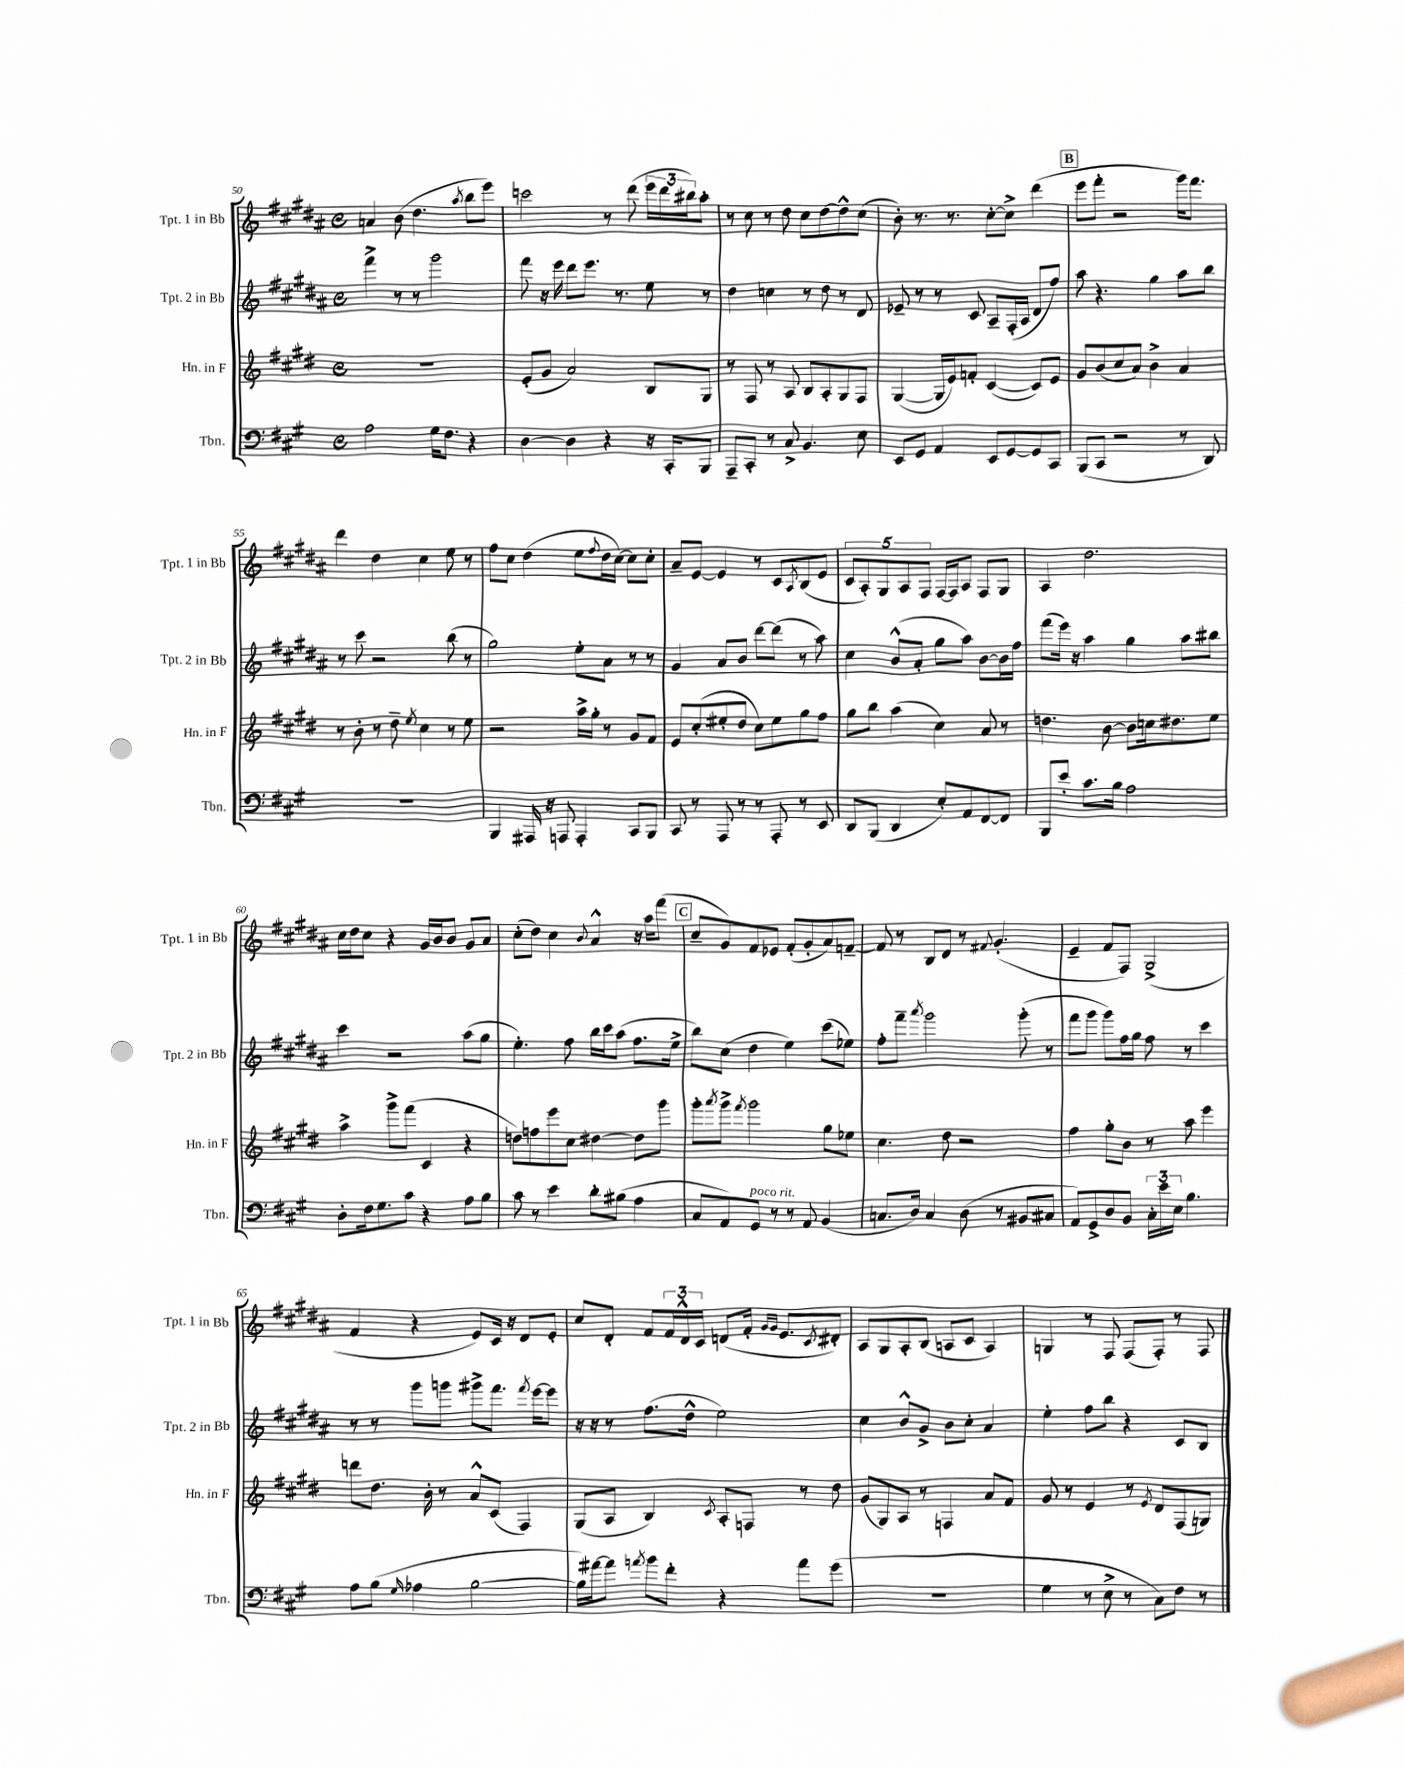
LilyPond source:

<<
\new StaffGroup <<
\new Staff = "s0" \with { instrumentName = "Tpt. 1 in Bb" shortInstrumentName = "Tpt. 1 in Bb" } {
    \clef treble \key b \major \defaultTimeSignature \time 4/4
    a'4 b'8( dis''4. \acciaccatura { ais''8 } b''8 e'''8) |
    c'''2 r8 dis'''8( \tuplet 3/2 { e'''16 dis'''16 bis''16) } ais''8-. |
    r8 cis''8 r8 dis''8 cis''8 dis''8~ dis''8-^ cis''8( |
    b'8-.) r8. r8. cis''8~-. cis''8-> dis'''4( |
    \mark \markup { \box "B" } e'''8 fis'''8-. r2 gis'''16) fis'''8. |
    dis'''4 dis''4 cis''4 e''8 r8 |
    fis''8 cis''8 dis''4( e''8 \appoggiatura { fis''8 } dis''16 cis''16~) cis''8 cis''8-. |
    ais'8-- e'8~ e'4 r8 cis'8 \acciaccatura { ais8 } b8( e'8 |
    \tuplet 5/4 { cis'8 ais8-.) gis8 ais8 fis8 } fis16~ fis16 ais8 fis8 gis8 |
    ais4 dis''2. |
    cis''16 dis''16 cis''8 r4 gis'16 b'16 b'8 gis'8 ais'8 |
    cis''8-.( dis''8) cis''4 \appoggiatura { b'8 } ais'4-^ r16 ais''16 fis'''8( |
    \mark \markup { \box "C" } cis''8-- gis'8) fis'8 ees'8 fis'8-.( gis'8-. ais'8) f'8~-- |
    f'8 r8 b8 dis'8 r8 \appoggiatura { fis'8 } gis'4.-.( |
    e'4-- fis'8 fis8) gis2->( |
    fis'4 r4 e'8) cis'16 r16 dis'8 e'8-. |
    cis''8 dis'8-. fis'8 \tuplet 3/2 { fis'16 dis'16-^ cis'16 } d'8( fis'16-. \grace { gis'16 gis'16 } e'8. \acciaccatura { cis'8 } dis'8-.) |
    ais8 gis8 ais8-. b8( a8 cis'8 a4) |
    g4 r8 fis8 fis8( fis8-.) r8 fis8 \bar "|." |
}
\new Staff = "s1" \with { instrumentName = "Tpt. 2 in Bb" shortInstrumentName = "Tpt. 2 in Bb" } {
    \clef treble \key b \major \defaultTimeSignature \time 4/4
    fis'''4-> r8 r8 gis'''2 |
    fis'''8 r16 e'''16 dis'''8 e'''8. r8. e''8 r8 |
    dis''4 c''4 r8 dis''8 r8 dis'8 |
    ees'8-- r8 r8 cis'8 ais8-- fis16-.( ais16 dis'8 fis''8) |
    \mark \markup { \box "B" } ais''8 r4. gis''4 ais''8 b''8 |
    r8 cis'''8 r2 b''8( r8 |
    gis''2) e''8-. ais'8 r8 r8 |
    gis'4 ais'8 b'8 dis'''8~ dis'''8( r8 ais''8) |
    cis''4 b'8-^( ais'8-. gis''8 ais''8) b'8~ b'16 fis''16 |
    fis'''8( e'''16) r16 ais''4 gis''4 ais''8 bis''8 |
    cis'''4 r2 ais''8( gis''8 |
    e''4.-.) fis''8 b''16 cis'''16 ais''8( fis''8. e''16-> |
    \mark \markup { \box "C" } b''8) cis''8( dis''4 e''4) cis'''8( ees''8) |
    fis''8-. fis'''8-- \acciaccatura { ais'''8 } gis'''2 gis'''8-.( r8 |
    fis'''8 gis'''8 gis'''8) fis''16 gis''16 fis''8 r8 cis'''4 |
    r8 r8 gis'''8 g'''8 gis'''8-> fis'''8. \acciaccatura { fis'''8 } e'''16~ e'''8 |
    r16 r16 r8 fis''8.( dis''16-^ e''2) |
    cis''4 b'8-^ gis'8-> b'8 cis''8-. ais'4 |
    e''4-. fis''8 b''8 r4 cis'8 b8 \bar "|." |
}
\new Staff = "s2" \with { instrumentName = "Hn. in F" shortInstrumentName = "Hn. in F" } {
    \clef treble \key e \major \defaultTimeSignature \time 4/4
    R1 |
    e'8-.( gis'8 a'2) b8 gis8 |
    r8 fis8 r8 a8 b8 a8-. gis8 fis8 |
    gis4~( gis16 e'16) f'8-. cis'4~( cis'8) e'8 |
    \mark \markup { \box "B" } gis'8 b'8( cis''8 a'8) b'4-> a'4 |
    r8 b'8-. r8 dis''8-- \acciaccatura { e''8 } cis''4 r8 e''8 |
    r2 a''16-> gis''16-. r8 gis'8 fis'8 |
    e'8 cis''8-.( eis''8-. dis''8 cis''8) eis''8 gis''8 fis''8 |
    gis''8 b''8 a''4( cis''4) a'8 r8 |
    d''4. b'8~ b'8 c''16 dis''8. e''8 |
    a''4-> gis'''8-> fis'''8( cis'4 r4 |
    d''8) f''8 e'''8 cis''8 dis''4~ dis''8 gis'''8 |
    \mark \markup { \box "C" } gis'''8-. \acciaccatura { a'''8 } gis'''8-> \acciaccatura { fis'''8 } gis'''2 gis''8 ees''8 |
    cis''4. dis''8 r2 |
    fis''4 gis''8-. b'8 r8 a''8 e'''4 |
    d'''8 dis''8. b'16-. r8 a'8-^ cis'8( fis4) |
    gis8( a8 b4) \acciaccatura { cis'8 } a8-. f8 r8 dis''8 |
    gis'8( gis8) a8 r8 f4 a'8 fis'8 |
    gis'8 r8 e'4 r8 \acciaccatura { e'8 } dis'8 fis8( g8) \bar "|." |
}
\new Staff = "s3" \with { instrumentName = "Tbn." shortInstrumentName = "Tbn." } {
    \clef bass \key a \major \defaultTimeSignature \time 4/4
    a2 gis16 fis8. r4 |
    d4~ d4 r4 r16 cis,16-. b,,8 |
    a,,8-- cis,8-. r8 cis8-> b,4. e8 |
    e,8 gis,8 a,4 e,8 gis,8~ gis,8 cis,8 |
    \mark \markup { \box "B" } b,,8( cis,8 r2 r8 d,8) |
    R1 |
    b,,4 ais,,16 r16 a,,8 a,,4-. cis,8 b,,8 |
    cis,8 r8 a,,8 r8 r8 a,,8-. r8 e,8 |
    d,8 b,,8( d,4 e8-.) a,8 fis,8~ fis,8 |
    b,,8 e'8-. cis'8. b16 a2 |
    d8-. fis16 gis8. cis'8 r4 a8 b8 |
    cis'8 r8 e'4 d'8-. bis8( a4 |
    \mark \markup { \box "C" } cis8 a,8) gis,8^\markup { \italic "poco rit." } r8 r8 a,8 b,4( |
    c8. d16) c4 d8( r8 bis,8 cis8 |
    a,8) gis,8-> d8 b,8 \tuplet 3/2 { cis16-. e'16 e16 } b4. |
    a8 b8( \grace { gis16 } aes4 b2~ |
    b16) ais'16~ ais'8 \acciaccatura { a'8 } b'8 fis'8-. r4 a'8 gis'8( |
    R1 |
    gis4 r8 e8-> r8 cis8) fis8 r8 \bar "|." |
}
>>
>>
\layout { \context { \Score currentBarNumber = #50 } }
